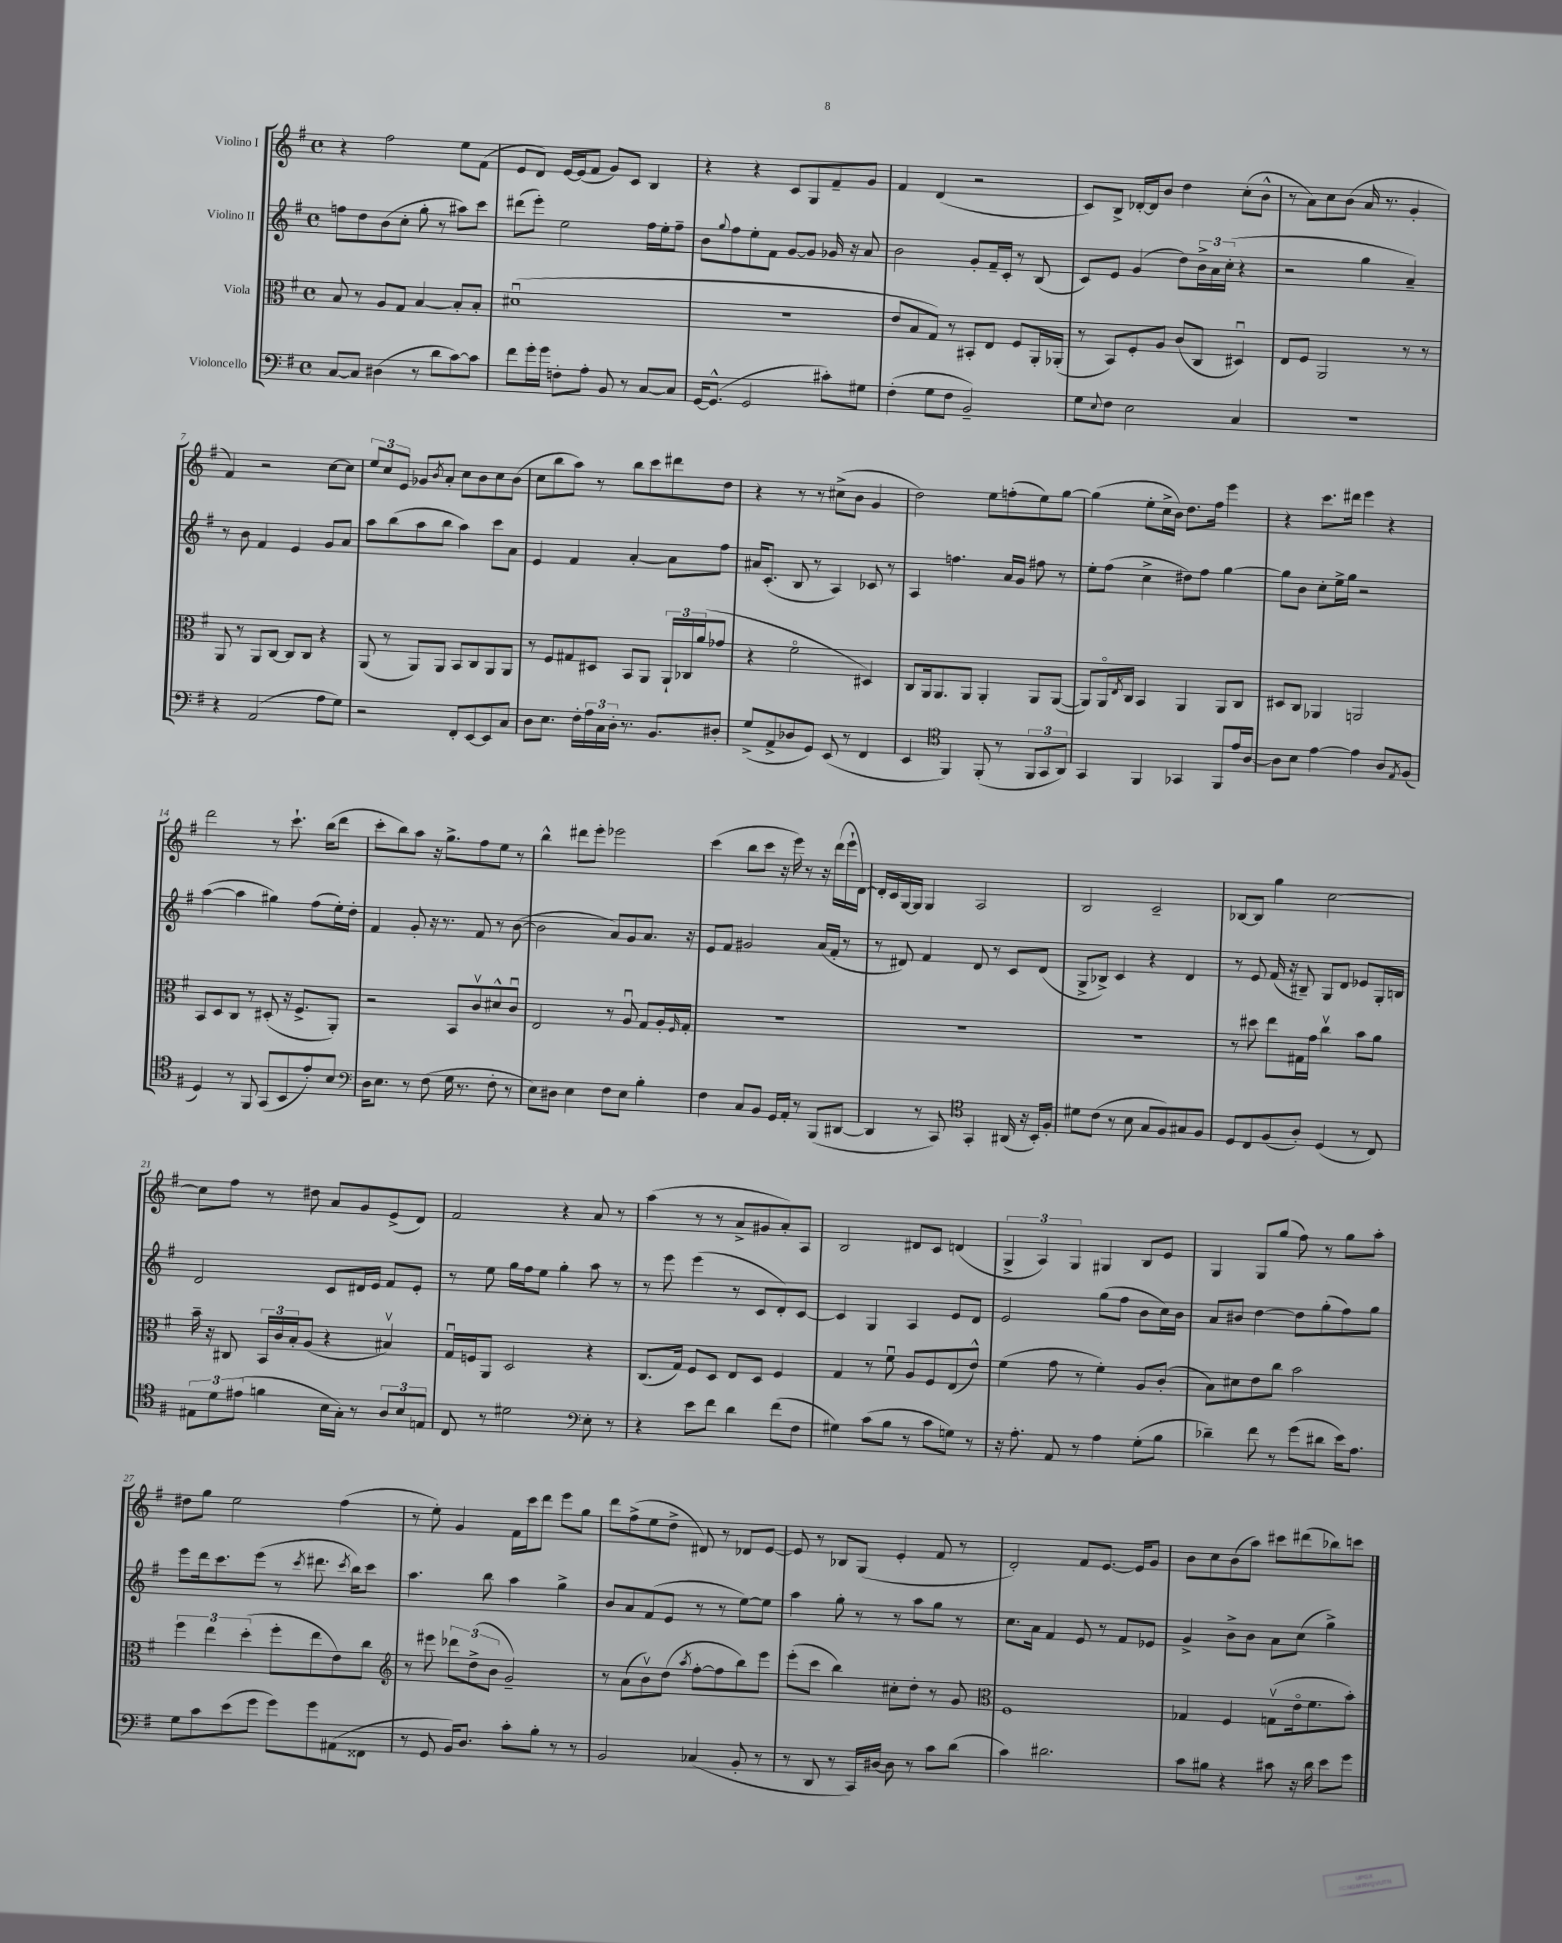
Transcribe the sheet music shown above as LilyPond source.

<<
\new StaffGroup <<
\new Staff = "s0" \with { instrumentName = "Violino I" } {
    \clef treble \key g \major \defaultTimeSignature \time 4/4
    r4 fis''2 e''8 fis'8( |
    e'8 d'8) e'16~ e'16( fis'8 g'8) c'8 b4 |
    r4 r4 c'8 g8 fis'8-- g'8 |
    fis'4 d'4( r2 |
    c'8) b8-> des'16~-. des'16 b'8 d''4 c''8-.( b'8-^ |
    r8 a'8) c''8 b'8( a'16 r8. g'4-. |
    fis'4) r2 c''8~ c''8 |
    \tuplet 3/2 { e''8 c''8 e'8 } ges'8 \acciaccatura { b'8 } a'8-. c''8 b'8 c''8 b'8( |
    c''8 b''8 a''8) r8 b''8 c'''8 dis'''8 d''8 |
    r4 r8 r8 cis''8->( b'8 g'4 |
    d''2) e''8 f''8-.( e''8) g''8~ |
    g''4( e''8-. c''16-> b'16) d''8. fis''16 e'''4 |
    r4 c'''8. dis'''16 e'''4 r4 |
    d'''2 r8 c'''8.-! b''16( d'''8 |
    c'''8-. b''8) a''8 r16 g''8.-> fis''8 e''8 r8 |
    b''4-^ dis'''8 e'''8-. ees'''2 |
    c'''4( b''8 c'''8 r16 e'''16) r8 r16 d'''16( e'''16-! d'16~) |
    d'16-. c'16 g16~ g16 g4 a2 |
    b2 c'2-- |
    bes8~ bes8 g''4 c''2~ |
    c''8 fis''8 r8 dis''8 a'8 g'8 e'8->( d'8) |
    fis'2 r4 a'8 r8 |
    a''4( r8 r8 a'8-> gis'8 a'8-.) a8 |
    b2 dis'8 c'8 d'4( |
    \tuplet 3/2 { g4-> a4) g4 } gis4 b8 e'8 |
    g4 g8 g''8( fis''8) r8 g''8 a''8-. |
    dis''8 g''8 e''2 fis''4( |
    r8 e''8-.) g'4 fis'16 c'''16 d'''8 e'''8 g''8 |
    d'''8 fis''8->( e''8 d''8-> dis'8) r8 des'8 e'8~ |
    e'8 r8 bes8 g8( e'4-. fis'8 r8 |
    d'2-.) fis'8 e'8.~ e'16 g'8 |
    b'8 c''8 b'8( a''8) cis'''8 dis'''8( bes''8) c'''8 \bar "|." |
}
\new Staff = "s1" \with { instrumentName = "Violino II" } {
    \clef treble \key g \major \defaultTimeSignature \time 4/4
    f''8 d''8 b'8( c''8-. g''8-. r8 ais''8) c'''8 |
    dis'''8( e'''8-.) e''2 fis''16 e''16-. fis''8-- |
    b'8 \appoggiatura { g''8 } fis''8 e''8-. fis'8 g'8~ g'8 ges'16 r16 a'8 |
    b'2 g'8-. fis'16-- c'16-. r8 b8( |
    c'8) e'8 g'4( d''8) \tuplet 3/2 { b'16-> a'16 c''16-.( } r4 |
    r2 g''4 a'4--) |
    r8 b'8 fis'4 e'4 g'8 a'8 |
    a''8 b''8( a''8 b''8 a''4) c'''8 a'8 |
    e'4 fis'4 a'4~-. a'8 fis''8 |
    ais'16 c'8.-.( b8 r8 a4) ces'8 r8 |
    a4 f''4. a'16 g'16 fis''8 r8 |
    e''8-. fis''8( c''4-> dis''8) fis''8 g''4~ |
    g''8 b'8 c''8-. e''16-> g''16 r2 |
    a''4~( a''4 gis''4) fis''8( e''16-.) d''16-. |
    fis'4 g'8-. r16 r8. fis'8 r8 b'8~( |
    b'2 a'8) g'8 a'8. r16 |
    e'8 fis'8 gis'2 a'16( fis'16-. r8 |
    r8 dis'8) fis'4 dis'8 r8 c'8 dis'8( |
    g8-> bes8->) c'4 r4 d'4 |
    r8 e'8 fis'16( r16 bis8--) g8 d'8 ees'8 g16-. b16 |
    d'2 c'8 dis'16 e'16 fis'8 e'8-. |
    r8 e''8 g''16 fis''16 e''8 g''4-. a''8 r8 |
    r8 e'''8 e'''4( r8 c'8 d'8-.) c'8~ |
    c'4 g4 a4 e'8 d'8 |
    e'2 g''8( fis''8 b'8 c''16) b'16 |
    a'8 bis'8 d''4~ d''8 g''8-.( fis''8) g''8 |
    e'''8 d'''16 c'''8. e'''8( r8 \acciaccatura { c'''8 } dis'''8. \acciaccatura { c'''8 } b''16) c'''8 |
    a''4. b''8 a''4 g''4-> |
    b'8 a'8 fis'8( e'8 r8 r8 e''8~) e''8 |
    a''4 g''8-. r8 r8 a''8 g''8 r8 |
    c''8. a'16 fis'4 e'8 r8 fis'8 ees'8 |
    g'4-> b'8-> b'8 a'8 c''8( g''4->) \bar "|." |
}
\new Staff = "s2" \with { instrumentName = "Viola" } {
    \clef alto \key g \major \defaultTimeSignature \time 4/4
    b8 r8 a8 g8 b4~ b8-. b8-. |
    dis'1\downbow( |
    R1 |
    e'8 b8 g8) r8 bis,8-. e8 fis8 a,16-. aes,16-.( |
    r8 b,8) fis8-. a8 c'8( c8 dis4\downbow) |
    e8 fis8 a,2 r8 r8 |
    a,8 r8 a,8 c8~ c8 c8 r4 |
    a,8( r8 a,8) a,8 b,8 c8 a,8 a,8 |
    r8 fis8 gis8 dis8 b,8 a,8 \tuplet 3/2 { a,16-! ces16 a'16( } ges'8 |
    r4 fis'2\flageolet dis4) |
    c8 a,16 a,8. a,8 a,4-. a,8 a,8~( |
    a,8) a,16\flageolet \acciaccatura { e8 } c16 b,4 a,4 a,8 c8 |
    dis8 c8 aes,4 a,2 |
    b,8 d8 c8 r8 dis8-.( r16 fis8.-> a,8-.) |
    r2 b,8 c'8\upbow dis'8-^ c'8\downbow |
    e2 r8 a8\downbow g8 a16-. \grace { fis16 } g16-. |
    R1 |
    R1 |
    R1 |
    r8 dis''8 e''8 gis16 g'16 c''4\upbow b'8 a'8 |
    b'16-- r16 cis8 \tuplet 3/2 { b,16 c'16 b16-. } a8( r4 bis4\upbow) |
    g16\downbow f16 a,8 d2 r4 |
    c8.( g16) fis8 d8 e8 d8 fis4 |
    g4 r8 fis'8\downbow a8 fis8 e8( e'8-^) |
    fis'4( g'8 r8 fis'4-.) a8 c'8-.( |
    b8) dis'8 e'8 c''8 b'2 |
    \tuplet 3/2 { fis''4 e''4 d''4-.( } fis''8-. e''8 e'8) c''8 |
    \clef treble r8 eis'''8 \tuplet 3/2 { des'''8 d''8->( b'8 } g'2--) |
    r8 a'8( b'8\upbow) d''8( \acciaccatura { a''8 } fis''8~-. fis''8 b''8) e'''8 |
    e'''8-.( c'''8 b''4) cis''8-. d''8-. r8 g'8 |
    \clef alto fis1 |
    ges4 fis4 g8\upbow( e'16\flageolet fis'8. b'8-.) \bar "|." |
}
\new Staff = "s3" \with { instrumentName = "Violoncello" } {
    \clef bass \key g \major \defaultTimeSignature \time 4/4
    c8~ c8 dis4( r8 d'8 c'8~) c'8 |
    fis'8 g'16-. g'16 f8-. a8-. b,8 r8 c8~ c8 |
    g,16~ g,8.-^( g,2 cis'8-.) gis8 |
    fis4-.( g8 fis8 b,2--) |
    g8 \appoggiatura { e8 } fis8 e2 c4 |
    r1 |
    r4 a,2( a8 g8) |
    r2 fis,8-. e,8~ e,8 c8 |
    d8 e8. fis16-. \tuplet 3/2 { a16 c16 d16-. } r8. b,8. dis8-. |
    g8->( a,8-> des8 g,8) e,8( r8 fis,4 |
    e,4 \clef tenor fis,4) fis,8-.( r8 \tuplet 3/2 { fis,8 g,8 a,8) } |
    g,4 fis,4 ges,4 fis,8 e'16 a16~ |
    a8 b8 e'4~ e'4 a8 \acciaccatura { e8 } fis8( |
    d4) r8 fis,8 g,8( b,8 e'8-.) b8 |
    \clef bass d16 e8. r8 fis8( g16 r8. fis8-. r8 |
    e8) dis8 e4 fis8 e8 b4-. |
    fis4 c8 b,8 g,16 a,16-. r8 b,,8( dis,8~ |
    dis,4 r8 c,8) \clef tenor g,4-. ais,16( r16 b,16-.) fis16-. |
    dis'8 c'8( r8 b8 g8 fis8) gis8 fis8 |
    d8 c8 fis8( a8-.) d4( r8 c8) |
    \tuplet 3/2 { eis8 d'8 eis'8( } f'4 b16 g16-.) r8 \tuplet 3/2 { a8 b8 e8 } |
    c8 r8 dis'2 \clef bass e8-. r8 |
    r4 e'8 fis'8 d'4 fis'8( fis8 |
    gis4) c'8( b8 r8 c'8 g8) r8 |
    r16 a8.-. a,8 r8 a4 g8-.( b8 |
    des'4--) fis'8 r8 g'8( dis'8 e'16) a8. |
    g8 c'8 e'8( g'8 g'8) g'8 ais,8( fisis,8 |
    r8 g,8 b,16) d8. c'8-. b8-. r8 r8 |
    b,2 ces4( b,8-. r8 |
    r8 d,8 r8 c,16) dis16~ dis8 r8 c'8 d'8( |
    c'4) dis'2. |
    c'8 bis8 r4 cis'8 r16 d'16 e'8 g'8 \bar "|." |
}
>>
>>
